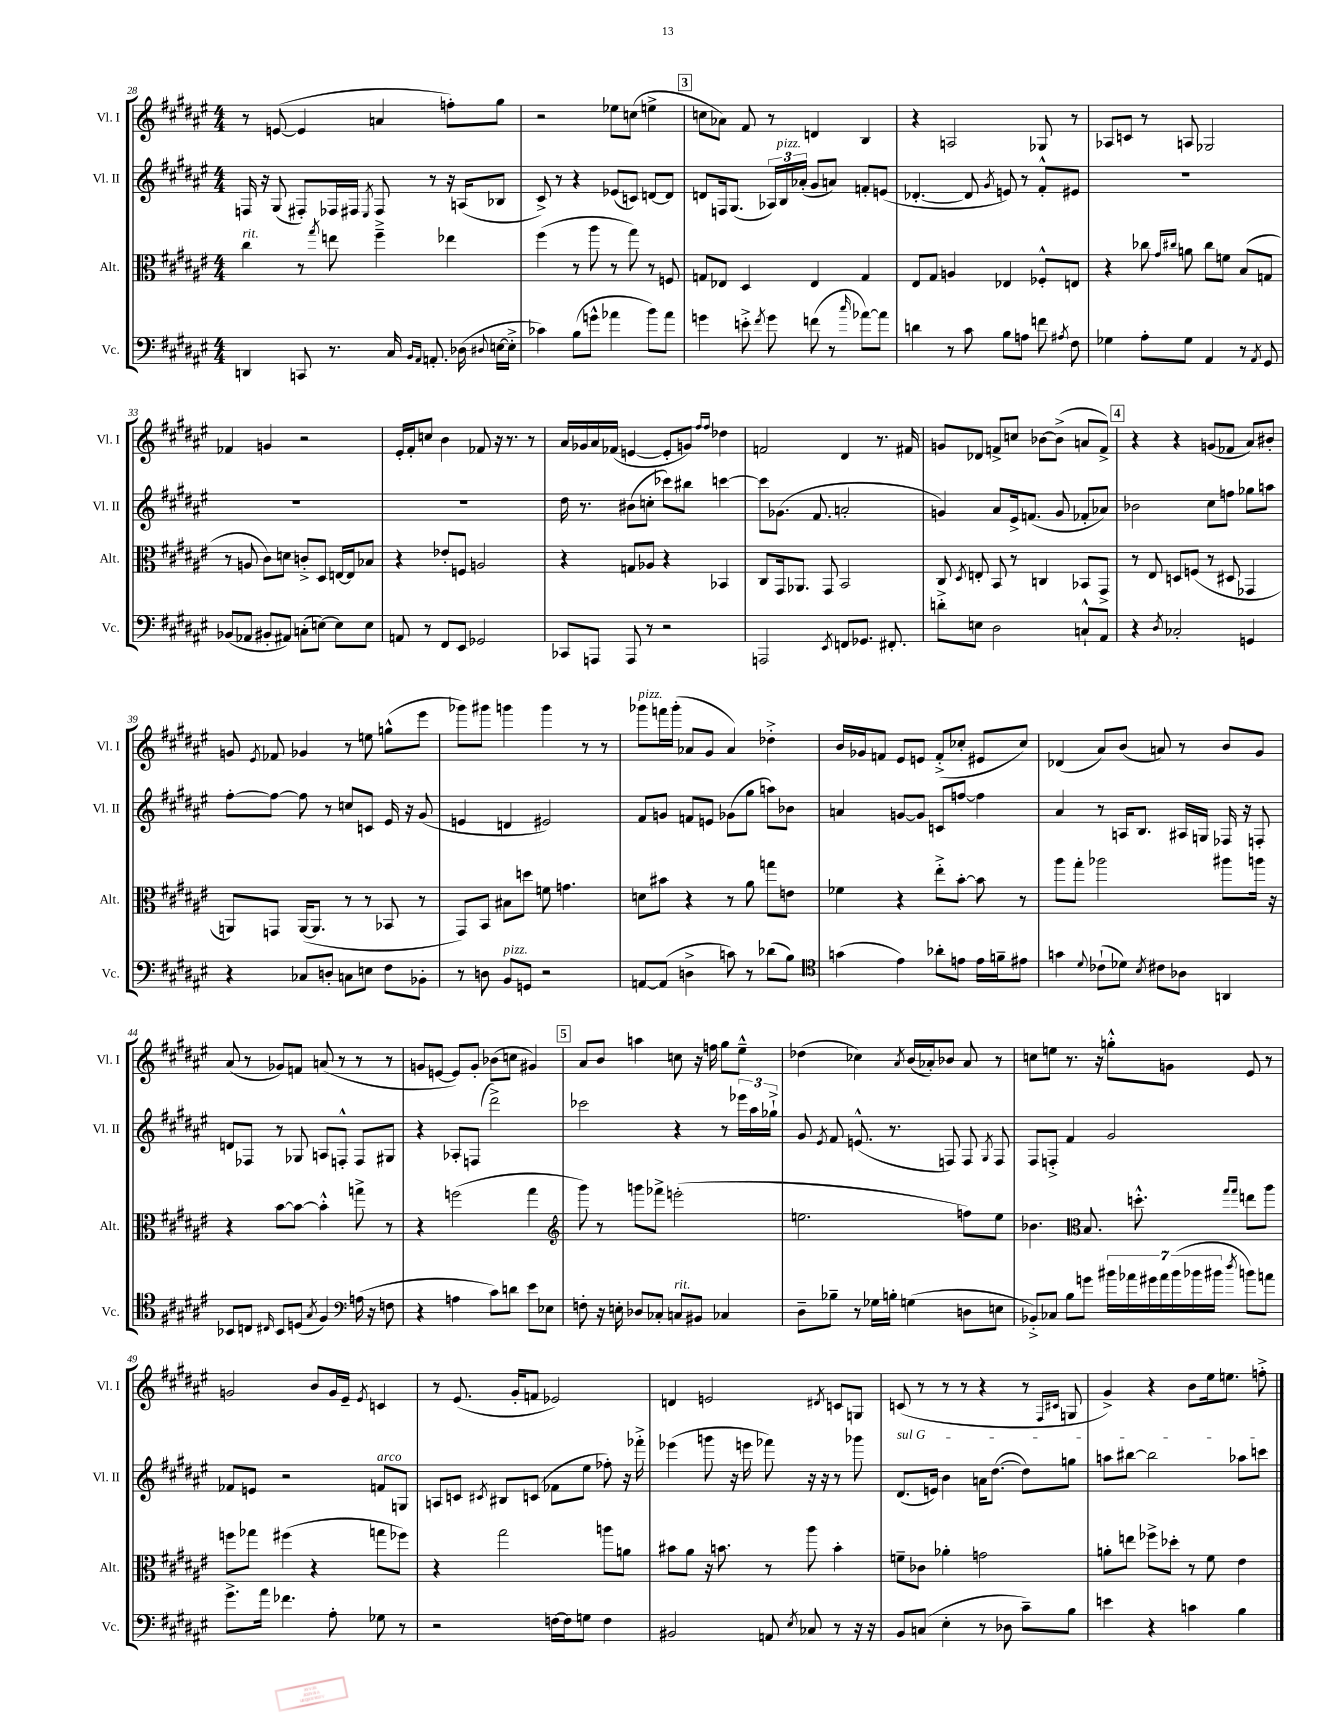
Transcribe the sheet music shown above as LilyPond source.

<<
\new StaffGroup <<
\new Staff = "s0" \with { instrumentName = "Vl. I" shortInstrumentName = "Vl. I" } {
    \clef treble \key fis \major \numericTimeSignature \time 4/4
    \autoBeamOff r8 e'8~( e'4 a'4 f''8[-.) gis''8] |
    r2 ees''8[ c''8]( e''4-> |
    \mark \markup { \box "3" } c''8[ aes'8]) fis'8 r8 d'4 b4 |
    r4 a2 ges8 r8 |
    aes8[ c'8] r8 a8 ges2 |
    fes'4 g'4 r2 |
    eis'16[-. fis'16-. c''8] b'4 fes'8 r16 r8. r8 |
    ais'16[ ges'16 ais'16 fes'16]( e'4~ e'8[-. g'8]) \grace { fis''16[ fis''16] } des''4 |
    f'2 dis'4 r8. fis'16 |
    g'8[ des'8] f'8[-> c''8] bes'8[~ bes'8]->( a'8[ f'8]->) |
    \mark \markup { \box "4" } r4 r4 g'8[( fes'8] ais'8[) bis'8]-. |
    g'8 \acciaccatura { eis'8 } fes'8 ges'4 r8 e''8 g''8[-^( eis'''8] |
    ges'''8[) gis'''8] g'''4 g'''4 r8 r8 |
    ges'''8[^\markup { \italic "pizz." } f'''16 ges'''16]-.( aes'8[ gis'8] aes'4) des''4-.-> |
    b'16[ ges'16 f'8] eis'8[ e'8] f'8[-.->( ces''8]-. eis'8[ ces''8]) |
    des'4( ais'8[) b'8]( a'8) r8 b'8[ gis'8] |
    ais'8( r8 ges'8[) f'8] a'8( r8 r8 r8 |
    g'8[ e'8]~ e'8[) g'8]-. bes'8[( c''8] gis'4) |
    \mark \markup { \box "5" } ais'8[ b'8] a''4 c''8 r16 f''16 gis''8[ eis''8]---^ |
    des''4( ces''4) \acciaccatura { ais'8 } b'16[( aes'16-.) bes'8] aes'8 r8 |
    c''8[ e''8] r8. r16 g''8[-.-^ g'8] eis'8 r8 |
    g'2 b'8[ g'16 eis'16]-- \acciaccatura { eis'8 } c'4 |
    r8 eis'8.( gis'16[-. f'8] ees'2) |
    d'4 e'2 \acciaccatura { dis'8 } c'8[ g8] |
    c'8( r8 r8 r8 r4 r8 \grace { fis16[ cis'16] } g8 |
    gis'4->) r4 b'8[ eis''16 e''8.] f''8-.-> \bar "|." |
}
\new Staff = "s1" \with { instrumentName = "Vl. II" shortInstrumentName = "Vl. II" } {
    \clef treble \key fis \major \numericTimeSignature \time 4/4
    \autoBeamOff f16 r16 gis8( fis8[-.) fes16 fis16] \acciaccatura { eis8 } fis8 r8 r16 a16[( bes8] |
    cis'8->) r8 r4 ees'8[( c'8]) d'8[~ d'8] |
    \mark \markup { \box "3" } d'8[ f16 gis8.]( \tuplet 3/2 { aes16[) b16^\markup { \italic "pizz." } aes'16]-.( } gis'8[ a'8]) f'8[-. e'8]( |
    des'4.~-. des'8 \acciaccatura { gis'8 } e'8) r8 fis'8[-.-^ eis'8] |
    R1 |
    R1 |
    R1 |
    dis''16 r8. bis'8[( c''8]-. ces'''8[) bis''8] c'''4~ |
    c'''8[ ges'8.]( fis'8. a'2-. |
    g'4) ais'8[ eis'16-> f'8.]( g'8 fes'8[-. aes'8]) |
    \mark \markup { \box "4" } bes'2 cis''8[ f''8] ges''8[ a''8] |
    fis''8[~-. fis''8]~ fis''8 r8 c''8[ c'8] eis'16 r16 gis'8( |
    e'4 d'4 eis'2) |
    fis'8[ g'8] f'8[ e'8] ges'8[( gis''8] a''8[) bes'8] |
    a'4 g'8[~ g'8] c'8[ f''8]~ f''4 |
    ais'4 r8 a16[ b8.] ais16[ g16] fes16 r16 f8-. |
    d'8[ fes8] r8 ges8 a8[ f8]-.-^ f8[ gis8] |
    r4 aes8[-. f8]( dis'''2->) |
    \mark \markup { \box "5" } ces'''2 r4 r8 \tuplet 3/2 { ees'''16[ ais''16 ges''16]-!-> } |
    gis'8 \acciaccatura { eis'8 } fis'8 e'8.-^( r8. f8) f8 \acciaccatura { gis8 } f8 |
    fis8[ f8]-.-> fis'4 gis'2 |
    fes'8[ e'8] r2 f'8[^\markup { \italic "arco" } g8] |
    a8[ c'8] \acciaccatura { cis'8 } bis8[ c'8]( fes'8[ eis''8] fes''8-.) r16 fes'''16-.-> |
    ees'''4( g'''8 r16 e'''16 fes'''8) r16 r16 r8 ges'''8 |
    \once \override TextSpanner.bound-details.left.text = \markup { \italic "sul G" } dis'8.[\startTextSpan( e'16]) b'4 a'16[ dis''8.]~( dis''8[) g''8] |
    a''8[ bis''8]~ bis''2 aes''8[ c'''8]\stopTextSpan \bar "|." |
}
\new Staff = "s2" \with { instrumentName = "Alt." shortInstrumentName = "Alt." } {
    \clef alto \key fis \major \numericTimeSignature \time 4/4
    \autoBeamOff cis''4^\markup { \italic "rit." } r8 \acciaccatura { gis''8 } e''8 fis''4---> ees''4 |
    fis''4( r8 ais''8 r8 gis''8) r8 f8 |
    \mark \markup { \box "3" } g8[ ees8] dis4 ees4 g4 |
    eis8[ gis8] a4 ees4 fes8[-.-^ e8] |
    r4 ces''8 \grace { gis'16[ cis''16] } a'8 cis''8[ f'8] b8[( g8] |
    r8 a8 cis'8[) d'8] c'8[-.-> dis8] e16[~ e16 bes8] |
    r4 ees'8[-. f8] a2 |
    r4 g8[ aes8] r4 bes,4 |
    cis8[ gis,16 aes,8.] gis,8 b,2 |
    cis8 \acciaccatura { dis8 } e8-. b,8 r8 c4 bes,8[ gis,8]-> |
    \mark \markup { \box "4" } r8 eis8 d8[ f8]( r8 dis8 ges,4 |
    a,8[) g,8] a,16[~( a,8.] r8 r8 bes,8 r8 |
    gis,8[) b,8] bis8[ d''8] f'8 g'4. |
    d'8[ bis'8] r4 r8 ais'8 g''8[ e'8] |
    fes'4 r4 eis''8[-.-> b'8]~-. b'8 r8 |
    ais''8[ gis''8]-. aes''2 ais''8[ a''16] r16 |
    r4 b'8[~ b'8]~ b'4-.-^ g''8-> r8 |
    r4 f''2( gis''4 |
    \mark \markup { \box "5" } \clef treble gis'''8) r8 g'''8[ fes'''8]-> e'''2-.( |
    e''2. f''8[) e''8] |
    bes'4. \clef alto b8. d''8.-.-^ \grace { gis''16[ gis''16] } e''8[ ais''8] |
    f''8[ ges''8] fis''4( r4 g''8[ fes''8]) |
    r4 gis''2 a''8[ a'8] |
    bis'8[ ais'8] r16 b'8. r8 ais''8 b'4-. |
    f'8[-- ces'8] aes'4-. g'2 |
    a'8[-. e''8] fes''8[-> des''8]-. r8 fis'8 eis'4 \bar "|." |
}
\new Staff = "s3" \with { instrumentName = "Vc." shortInstrumentName = "Vc." } {
    \clef bass \key fis \major \numericTimeSignature \time 4/4
    \autoBeamOff d,4 c,8 r8. cis16 \grace { b,16[ ais,16] } a,8.-. des16( \appoggiatura { dis8 } e16[~ e16]-.-> |
    ces'4) b8[( g'8]-^ aes'4 b'8[) aes'8] |
    \mark \markup { \box "3" } g'4 e'8-.-> \acciaccatura { fis'8 } g'8 f'8( r8 \grace { cis''16 } aes'8[~) aes'8] |
    d'4 r8 cis'8 b8[ a8] f'8 \acciaccatura { ais8 } fis8 |
    ges4 ais8[-. ges8] ais,4 r8 \acciaccatura { ais,8 } gis,8 |
    bes,8[( aes,8] bis,8[-. ais,8]) c8[-.( e8]~) e8[ e8] |
    a,8 r8 fis,8[ eis,8] ges,2 |
    ces,8[ a,,8] a,,8 r8 r2 |
    a,,2 \acciaccatura { eis,8 } f,8[ ges,8.] fis,8.-. |
    d'8[-.-> e8] dis2 c8[-!-^ ais,8] |
    \mark \markup { \box "4" } r4 \acciaccatura { dis8 } ces2-. g,4 |
    r4 ces8[ d8]-. c8[ e8] fis8[ bes,8]-. |
    r8 d8 b,8[^\markup { \italic "pizz." } g,8] r2 |
    a,8[~ a,8]( d4-> c'8) r8 des'8[( b8]) |
    \clef tenor g'4( eis'4) aes'8[-. e'8] e'16[ f'16-- eis'8] |
    g'4 \appoggiatura { dis'8 } ces'8[-!( des'8]) \acciaccatura { b8 } cis'8[ aes8] a,4 |
    bes,8[ c8] \grace { cis16 } bes,8[ d8]( \acciaccatura { gis8 } fis4) \clef bass a16( r16 f8 |
    r4 a4 cis'8[) d'8] eis'8[ ees8] |
    \mark \markup { \box "5" } f8-. r16 e16-. des8[ ces8]-. c8[^\markup { \italic "rit." } bis,8] ces4 |
    dis8[-- bes8]-- r8 ges16[ b16]-. g4( d8[ e8] |
    bes,8[-.->) ces8] b8[ g'8] \tuplet 7/4 { bis'16[ aes'16 gis'16 aes'16 bis'16( bes'16 bis'16] } \acciaccatura { dis''8 } b'8[) a'8] |
    gis'8.[-> ais'16] fes'4. ais8-. ges8 r8 |
    r2 f16[~ f16 g8] f4 |
    bis,2 a,8 \acciaccatura { eis8 } ces8 r8 r16 r16 |
    b,8[ c8]( eis4-. r8 des8 cis'8[--) b8] |
    e'4 r4 c'4 b4 \bar "|." |
}
>>
>>
\layout { \context { \Score currentBarNumber = #28 } }
